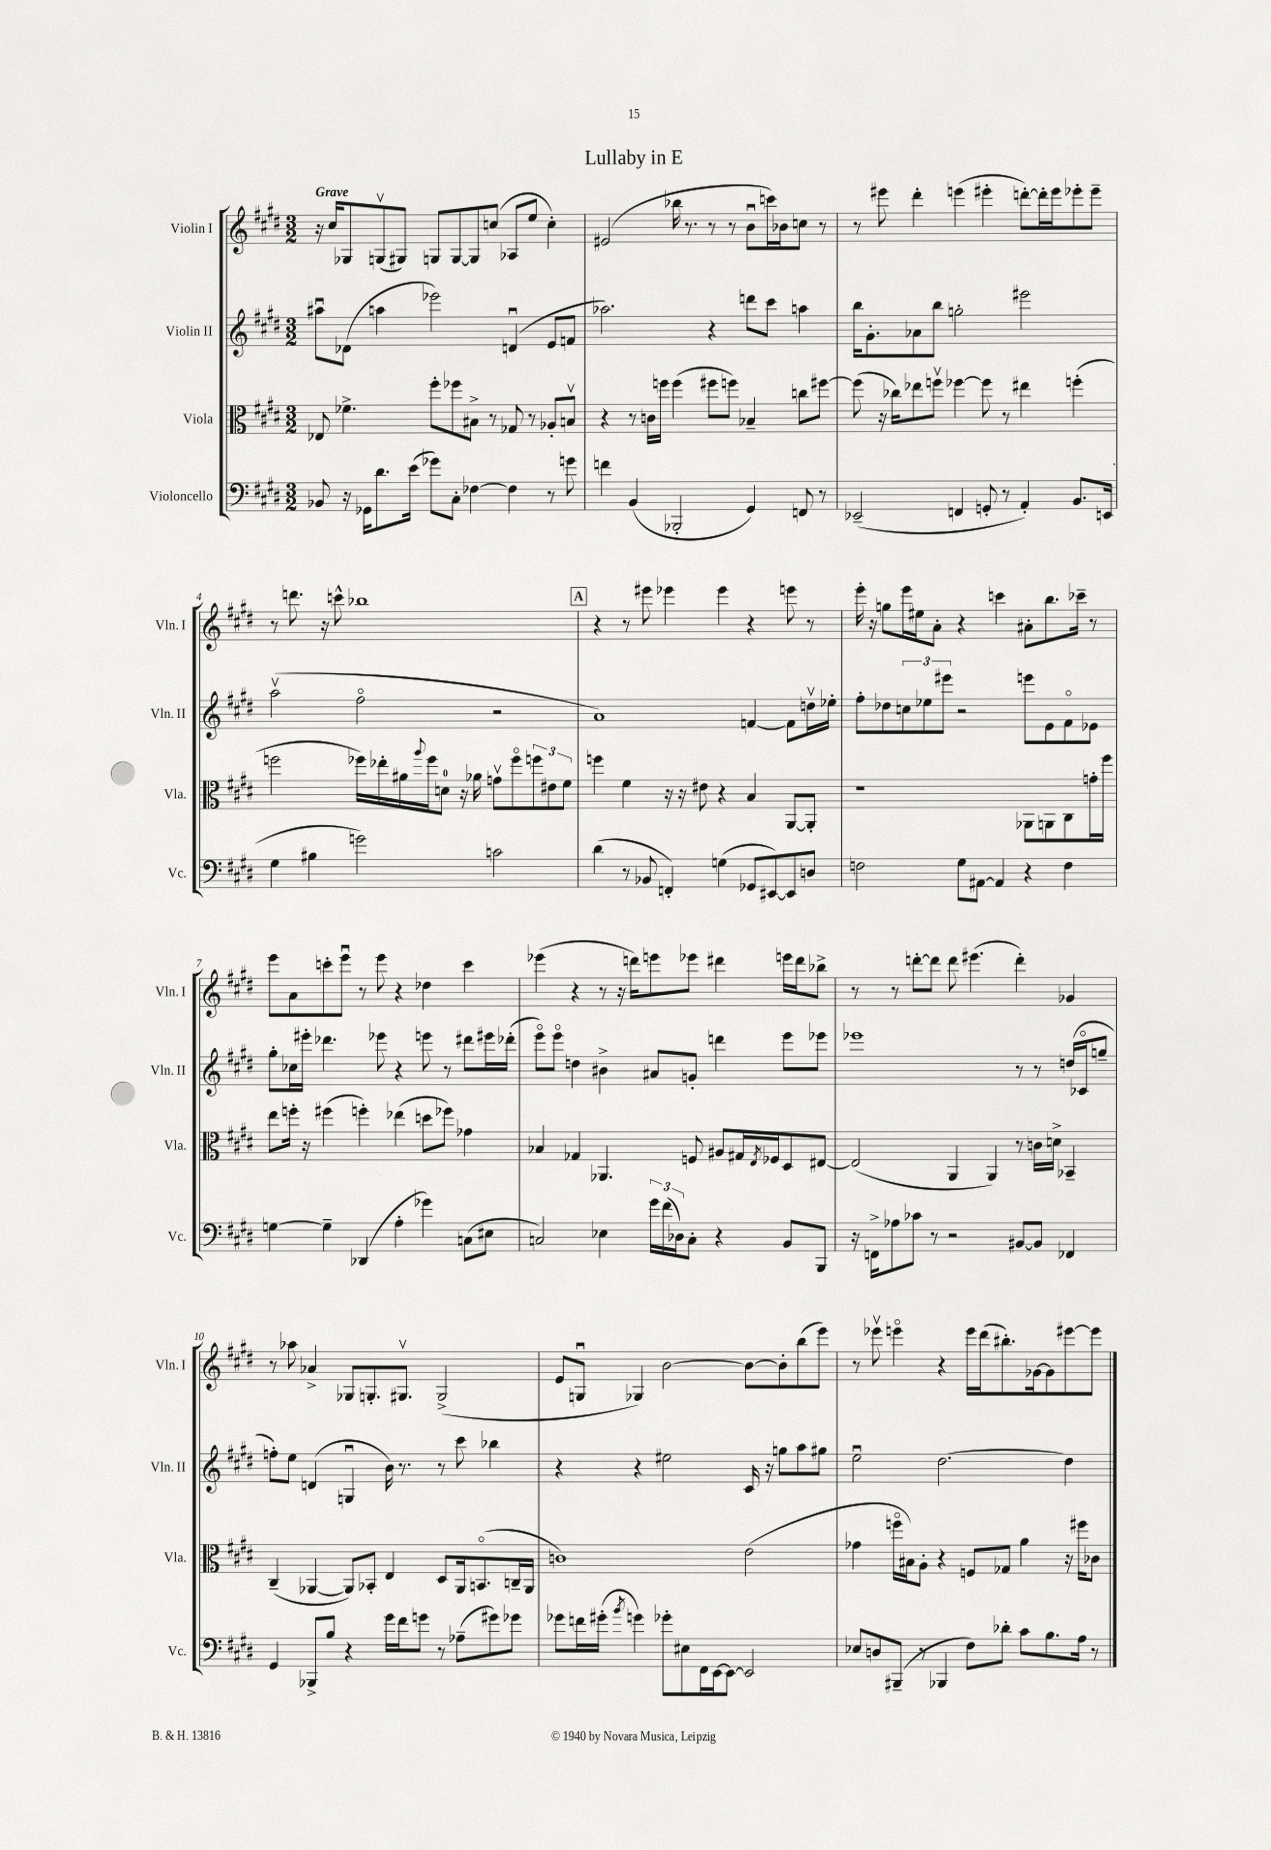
\header { title = "Lullaby in E" }
<<
\new StaffGroup <<
\new Staff = "s0" \with { instrumentName = "Violin I" shortInstrumentName = "Vln. I" } {
    \clef treble \key e \major \numericTimeSignature \time 3/2 \tempo "Grave"
    r16 cis''16 ges8 g8\upbow( gis8) g8 g8~ g8 c''8( aes8 e''8 c''4-.) |
    eis'2( bes''16 r8. r8 r8 b'8\downbow c'''16) bes'16 c''8 r8 |
    r8 eis'''8 dis'''4-. e'''4( eis'''4-. d'''8~-.) d'''16-. eis'''16 ees'''8-. ees'''8-- |
    r8 d'''8. r16 c'''8-^ bes''1 |
    \mark \markup { \box "A" } r4 r8 eis'''8 ees'''4 ees'''4 r4 e'''8 r8 |
    e'''16-. r16 g''8 e'''16 eis''16 a'8-. r4 c'''4 ais'8-. b''8. ces'''16-- r8 |
    e'''8 a'8 c'''8-. e'''8\downbow r8 e'''8 r4 des''4 c'''4 |
    ees'''4( r4 r8 r16 d'''16) e'''8 ees'''8 dis'''4 e'''16 dis'''16 bes''8-> |
    r8 r8 d'''8~-. d'''8 d'''8 eis'''4.( d'''4-.) ges'4 |
    r8 aes''8 aes'4-> ges8 g8.-. gis8.\upbow gis2->( |
    e'8 g8\downbow ges4) b'2~ b'8~ b'8-. b''8( e'''8) |
    r8 ees'''8\upbow e'''4\flageolet r4 e'''16 dis'''16( bis''8.-.) ges'16~ ges'8 eis'''8~ eis'''8 \bar "|." |
}
\new Staff = "s1" \with { instrumentName = "Violin II" shortInstrumentName = "Vln. II" } {
    \clef treble \key e \major \numericTimeSignature \time 3/2
    ais''8\downbow des'8( a''4 ees'''2) d'4\downbow( e'8 f'8 |
    aes''2.) r4 d'''8 cis'''8 a''4 |
    b''16 gis'8.-. aes'8 b''8 g''2-. eis'''2 |
    a''2\upbow( fis''2\flageolet r2 |
    \mark \markup { \box "A" } a'1) f'4~ f'8 d''16\upbow ees''16-. |
    fis''8-. des''8 \tuplet 3/2 { c''8 ees''8 eis'''8 } r2 e'''8 e'8 fis'8\flageolet ees'8 |
    gis''8-. ces''16 eis'''16-. des'''4. ees'''8 r4 e'''8 r8 dis'''8 eis'''16 des'''16-.( |
    e'''8\flageolet) e'''8\flageolet d''4 bis'4-> ais'8 g'8-. d'''4 e'''8 ees'''8 |
    ees'''1 r8 r8 d''16( ces'16\flageolet g''8-- |
    f''8-.) e''8 d'4( g4\downbow b'16) r8. r8 cis'''8 bes''4 |
    r4 r4 eis''2 cis'16 r16 g''8 a''8 gis''8 |
    e''2\downbow dis''2.~ dis''4 \bar "|." |
}
\new Staff = "s2" \with { instrumentName = "Viola" shortInstrumentName = "Vla." } {
    \clef alto \key e \major \numericTimeSignature \time 3/2
    ees8 fes'4.-> fis''8-. fes''8 bis8-> r8 ges8 r8 aes8-. b8\upbow |
    r4 r8 c'16 f''16 f''4( fis''8 f''8) bes4-- c''8 fis''8~ |
    fis''8( r16 ces''16) ees''8 f''8\upbow fes''4~ fes''8 r8 eis''4 f''4-.( |
    f''2 fes''16) ees''16-. ais'16 \appoggiatura { a''8 } fes''16 d'8-0 r16 aes'16 g'8\upbow fes''8\flageolet \tuplet 3/2 { f''8 eis'8 fis'8 } |
    \mark \markup { \box "A" } f''4 fis'4 r16 r16 eis'8 r4 b4 a,8~ a,8-. |
    r1 aes,8 a,8 cis8 g'16-. fis''16 |
    e''8 f''16-. r16 fis''4( f''4-.) ees''4( d''8 fes''8) ges'4 |
    bes4 ges4 aes,4. f8 ais8 gis16 \acciaccatura { e8 } fes16 dis8 eis8~ |
    eis2( a,4 a,4) r8 c'16 d'16-> bes,4-- |
    cis4--( aes,4~ aes,8) bes,8-. e4 dis8 aes,16 b,8.\flageolet( c16-- aes,16 |
    c'1) e'2( |
    ges'4 f''16\flageolet bis16) a8-. r4 f8 ges8 a'4 r16 fis''16 ces'8 \bar "|." |
}
\new Staff = "s3" \with { instrumentName = "Violoncello" shortInstrumentName = "Vc." } {
    \clef bass \key e \major \numericTimeSignature \time 3/2
    bes,8 r16 ges,16 dis'8. e'16( ges'8) cis8-. fes4~ fes4 r8 g'8 |
    f'4 b,4( bes,,2-. gis,4) f,8 r8 |
    ees,2--( f,4 g,8-. r8 a,4-.) b,8. e,16( |
    gis4 bis4 g'2) c'2 |
    \mark \markup { \box "A" } dis'4( r8 bes,8 f,4-.) g4( ges,8 eis,8~) eis,8 d8 |
    f2 gis8 ais,8~ ais,4 r4 f4 |
    g4~ g4-- des,4( a4-. ges'4) c8( eis8 |
    c2) ees4 \tuplet 3/2 { gis'16 fis'16( des16) } c8-. r4 b,8 b,,8 |
    r16 f,16-> aes8 ces'8 r8 r2 bis,8~ bis,8 fes,4 |
    gis,4 bes,,8-> b8 r4 gis'16 fis'16 g'8 r8 aes8--( gis'8) ges'8 |
    ges'8 f'16 gis'16-.( \acciaccatura { b'8 } g'4) ges'8-. eis8 fis,16 e,16~ e,8~ e,2 |
    ees8 d8 bis,,8--( r8 bes,,4 fis8) des'8-. cis'8 b8. a16 r8 \bar "|." |
}
>>
>>
